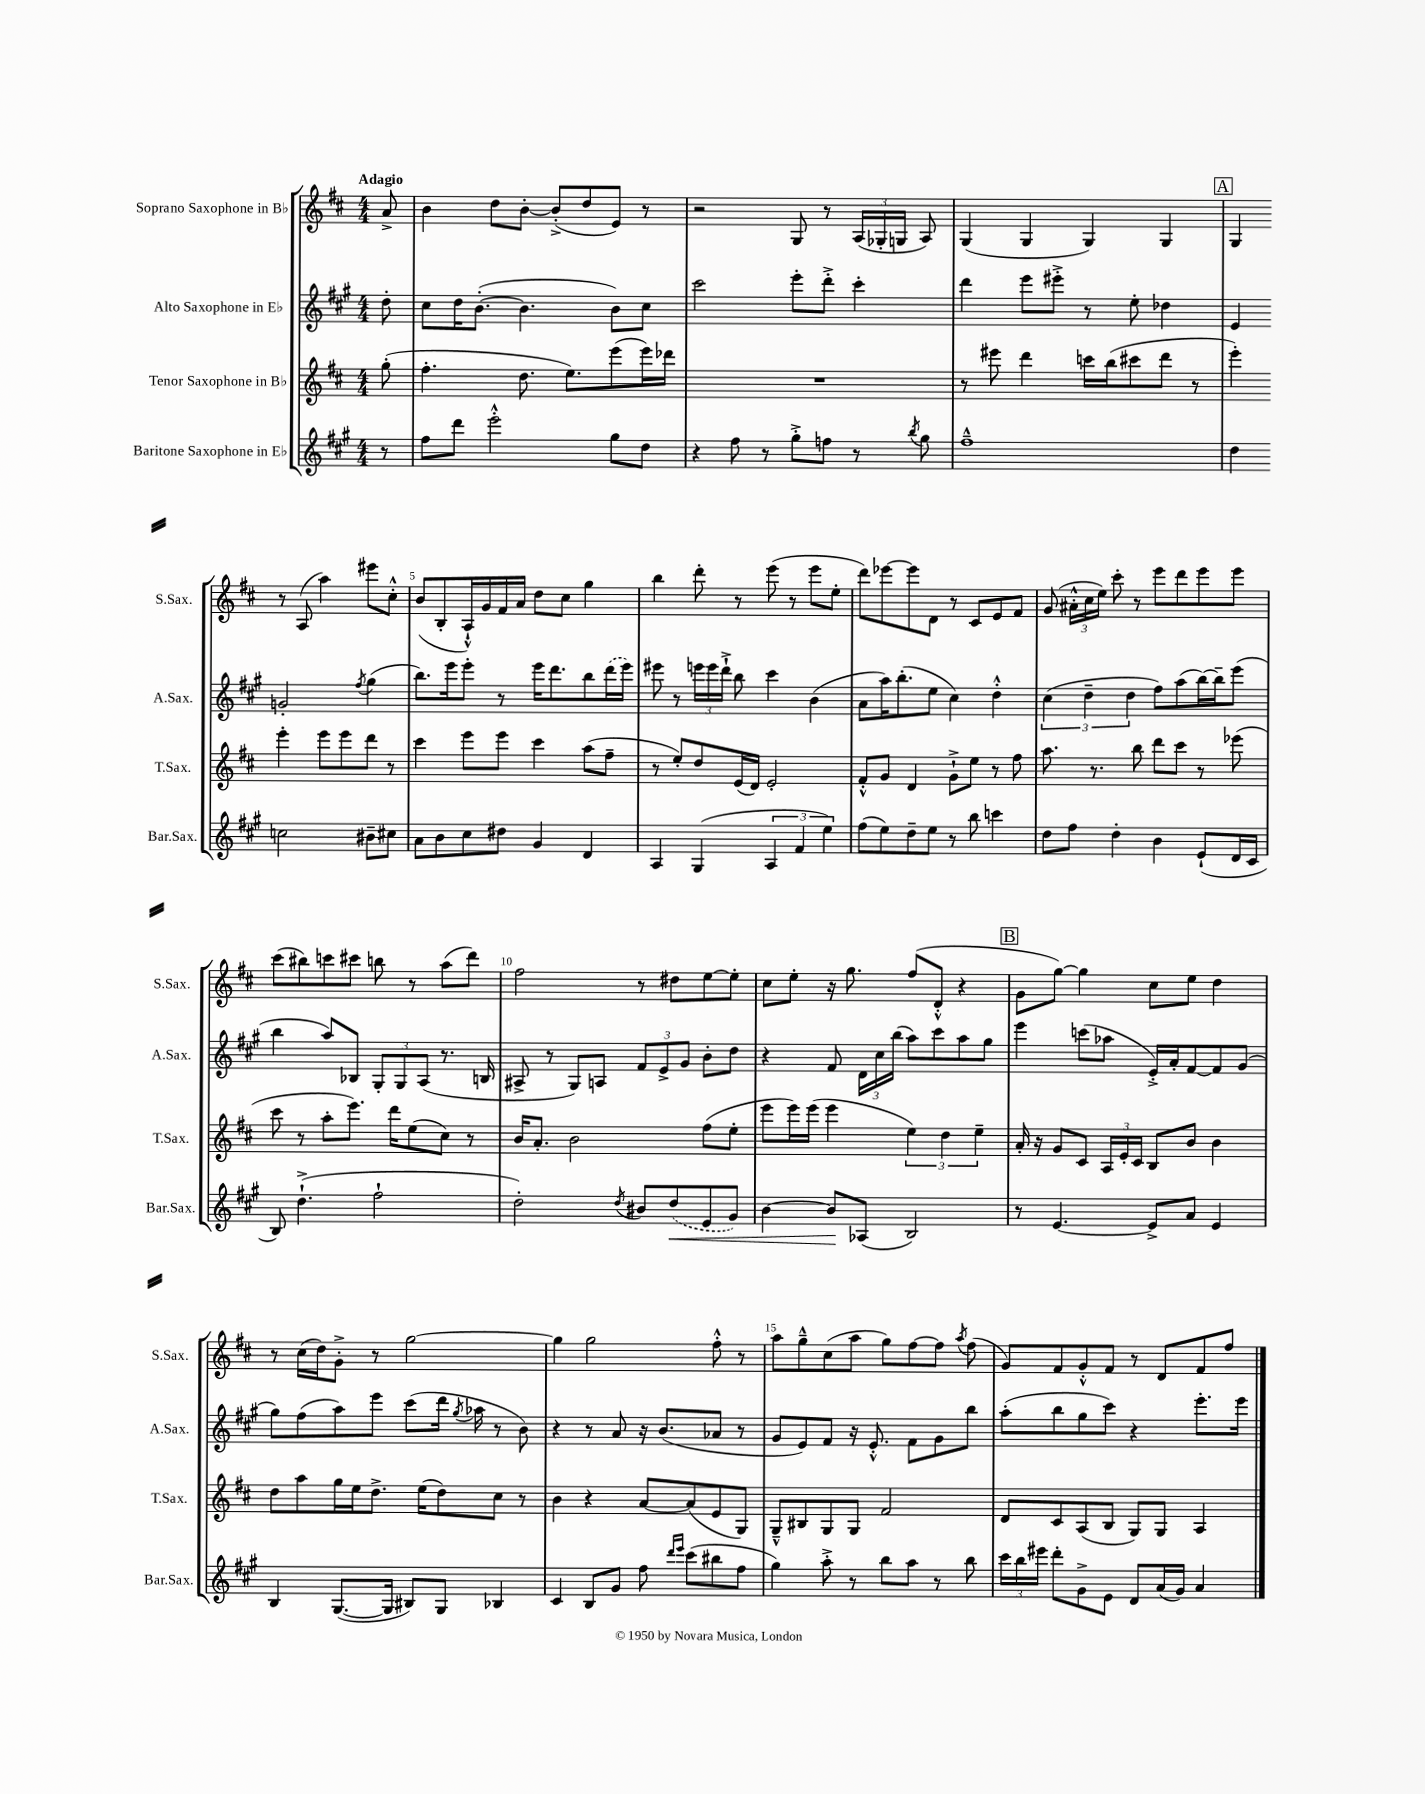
<<
\new StaffGroup <<
\new Staff = "s0" \with { instrumentName = "Soprano Saxophone in Bb" shortInstrumentName = "S.Sax." } {
    \clef treble \key d \major \numericTimeSignature \time 4/4 \partial 8 \tempo "Adagio"
    \autoBeamOff a'8-> |
    b'4 d''8[ b'8]~-. b'8[-.->( d''8 e'8]) r8 |
    r2 g8 r8 \tuplet 3/2 { a16[( ges16-. g16] } a8) |
    g4( g4 g4) g4 |
    \mark \markup { \box "A" } g4 r8 a8( a''4) eis'''8[ cis''8]-.-^ |
    b'8[( b8-. a16-!-^) g'16 fis'16 a'16] d''8[ cis''8] g''4 |
    b''4 d'''8-. r8 e'''8( r8 e'''8[ e''8]-. |
    d'''8[) ees'''8~ ees'''8 d'8] r8 cis'8[ e'8 fis'8] |
    g'8( \tuplet 3/2 { ais'16[-.-^ cis''16 e''16]) } cis'''8-. r8 e'''8[ d'''8 e'''8 e'''8] |
    cis'''8[( bis''8) c'''8 cis'''8] b''8 r8 a''8[( d'''8]) |
    fis''2 r8 dis''8[ e''8~ e''8]-. |
    cis''8[ e''8]-. r16 g''8. fis''8[( d'8]-.-^ r4 |
    \mark \markup { \box "B" } g'8[ g''8]~) g''4 cis''8[ e''8] d''4 |
    r8 cis''16[( d''16) g'8]-.-> r8 g''2~ |
    g''4 g''2 fis''8-.-^ r8 |
    a''8[ g''8---^ cis''8( a''8] g''8[) fis''8~ fis''8] \acciaccatura { a''8 } fis''8( |
    g'8[) fis'8 g'8-.-^ fis'8] r8 d'8[ fis'8 fis''8] \bar "|." |
}
\new Staff = "s1" \with { instrumentName = "Alto Saxophone in Eb" shortInstrumentName = "A.Sax." } {
    \clef treble \key a \major \numericTimeSignature \time 4/4 \partial 8
    \autoBeamOff d''8-. |
    cis''8[ d''16 b'8.]~-.( b'4. b'8[) cis''8] |
    cis'''2 e'''8[-. d'''8]-.-> cis'''4-. |
    d'''4 e'''8[ eis'''8]-.-> r8 e''8-. des''4 |
    \mark \markup { \box "A" } e'4 g'2-. \acciaccatura { fis''8 } gis''4( |
    b''8.[) e'''16 e'''8]-. r8 e'''16[ d'''8. b''8 \once \slurDashed d'''16( e'''16]) |
    eis'''8 r8 \tuplet 3/2 { e'''16[ e'''16 d'''16]-!-> } b''8 cis'''4 b'4( |
    a'8[ a''16) b''8.-.( e''8] cis''4) d''4-.-^ |
    \tuplet 3/2 { cis''4( d''4-- d''4 } fis''8[) a''8( b''16~) b''16-- e'''8]( |
    b''4 a''8[) bes8] \tuplet 3/2 { gis8[-. gis8 a8]( } r8. b16 |
    ais8-> r8 gis8[) a8] \tuplet 3/2 { fis'8[ e'8-> gis'8] } b'8[-. d''8] |
    r4 fis'8 \tuplet 3/2 { d'16[ cis''16 b''16]( } a''8[) cis'''8 a''8 gis''8] |
    \mark \markup { \box "B" } e'''4 c'''8[( aes''8] e'16[-.->) a'16-. fis'8~ fis'8 gis'8]( |
    gis''8[) fis''8( a''8) e'''8] cis'''8[( d'''16] \acciaccatura { gis''8 } aes''16 r8 b'8) |
    r4 r8 a'8 r16 b'8.[( aes'8] r8 |
    gis'8[ e'8) fis'8] r16 e'8.-.-^ fis'8[ gis'8 b''8] |
    a''8[-.( b''8 gis''8 cis'''8]) r4 e'''8.[-. e'''16] \bar "|." |
}
\new Staff = "s2" \with { instrumentName = "Tenor Saxophone in Bb" shortInstrumentName = "T.Sax." } {
    \clef treble \key d \major \numericTimeSignature \time 4/4 \partial 8
    \autoBeamOff g''8-.( |
    fis''4.-. d''8. e''8.[) e'''8( e'''16) des'''16] |
    R1 |
    r8 eis'''8 d'''4 c'''16[ b''16( cis'''8 d'''8] r8 |
    \mark \markup { \box "A" } e'''4-.) e'''4-. e'''8[ e'''8 d'''8] r8 |
    cis'''4 e'''8[ e'''8] cis'''4 a''8[( fis''8]-- |
    r8 e''8[-.) d''8 e'16( d'16]) e'2-. |
    fis'8[-.-^ g'8] d'4 g'8[-!-> e''8] r8 fis''8 |
    a''8. r8. b''8 d'''8[ cis'''8] r8 ees'''8( |
    cis'''8 r8 a''8[-. e'''8.]) d'''16[ e''8( cis''8]) r8 |
    b'16[ a'8.]-. b'2 fis''8[( e''8]-. |
    e'''8[ e'''16) e'''16]( e'''4 \tuplet 3/2 { e''4) d''4 e''4-- } |
    \mark \markup { \box "B" } a'16-. r16 g'8[ cis'8] \tuplet 3/2 { a16[ e'16-. cis'16] } b8[ b'8] b'4 |
    d''8[ a''8 g''16 e''16 d''8.]-> e''16[( d''8) cis''8] r8 |
    b'4 r4 a'8[~ a'8( e'8 g8]) |
    g8[---^ bis8 g8 g8] fis'2 |
    d'8[ cis'8 a8( b8] g8[) g8] a4 \bar "|." |
}
\new Staff = "s3" \with { instrumentName = "Baritone Saxophone in Eb" shortInstrumentName = "Bar.Sax." } {
    \clef treble \key a \major \numericTimeSignature \time 4/4 \partial 8
    \autoBeamOff r8 |
    fis''8[ d'''8] e'''2-.-^ gis''8[ d''8] |
    r4 fis''8 r8 gis''8[-.-> f''8] r8 \acciaccatura { b''8 } gis''8 |
    fis''1---^ |
    \mark \markup { \box "A" } d''4 c''2 bis'8[-- cis''8] |
    a'8[ b'8 cis''8 dis''8] gis'4 d'4 |
    a4 gis4( \tuplet 3/2 { a4 fis'4 e''4) } |
    fis''8[( e''8) d''8-- e''8] r8 b''8 c'''4 |
    d''8[ fis''8] d''4-. b'4 e'8[-!( d'16 cis'16] |
    b8) d''4.-!->( fis''2-! |
    d''2-.) \acciaccatura { d''8 } bis'8[ \once \slurDashed d''8\<( e'8 gis'8]) |
    b'4~ b'8[\! aes8]( b2) |
    \mark \markup { \box "B" } r8 e'4.~ e'8[-> a'8] e'4 |
    b4 gis8.[~( gis16] bis8[) gis8] bes4 |
    cis'4 b8[ gis'8] fis''8 \grace { d'''16[ e'''16] } cis'''8[( bis''8 fis''8] |
    gis''4) a''8-.-> r8 b''8[ a''8] r8 b''8 |
    \tuplet 3/2 { cis'''16[ b''16 eis'''16] } d'''8[-. gis'8-> e'8] d'8[ a'16( gis'16]) a'4 \bar "|." |
}
>>
>>
\layout { \context { \Score \override BarNumber.break-visibility = ##(#f #t #t) barNumberVisibility = #(every-nth-bar-number-visible 5) } }
